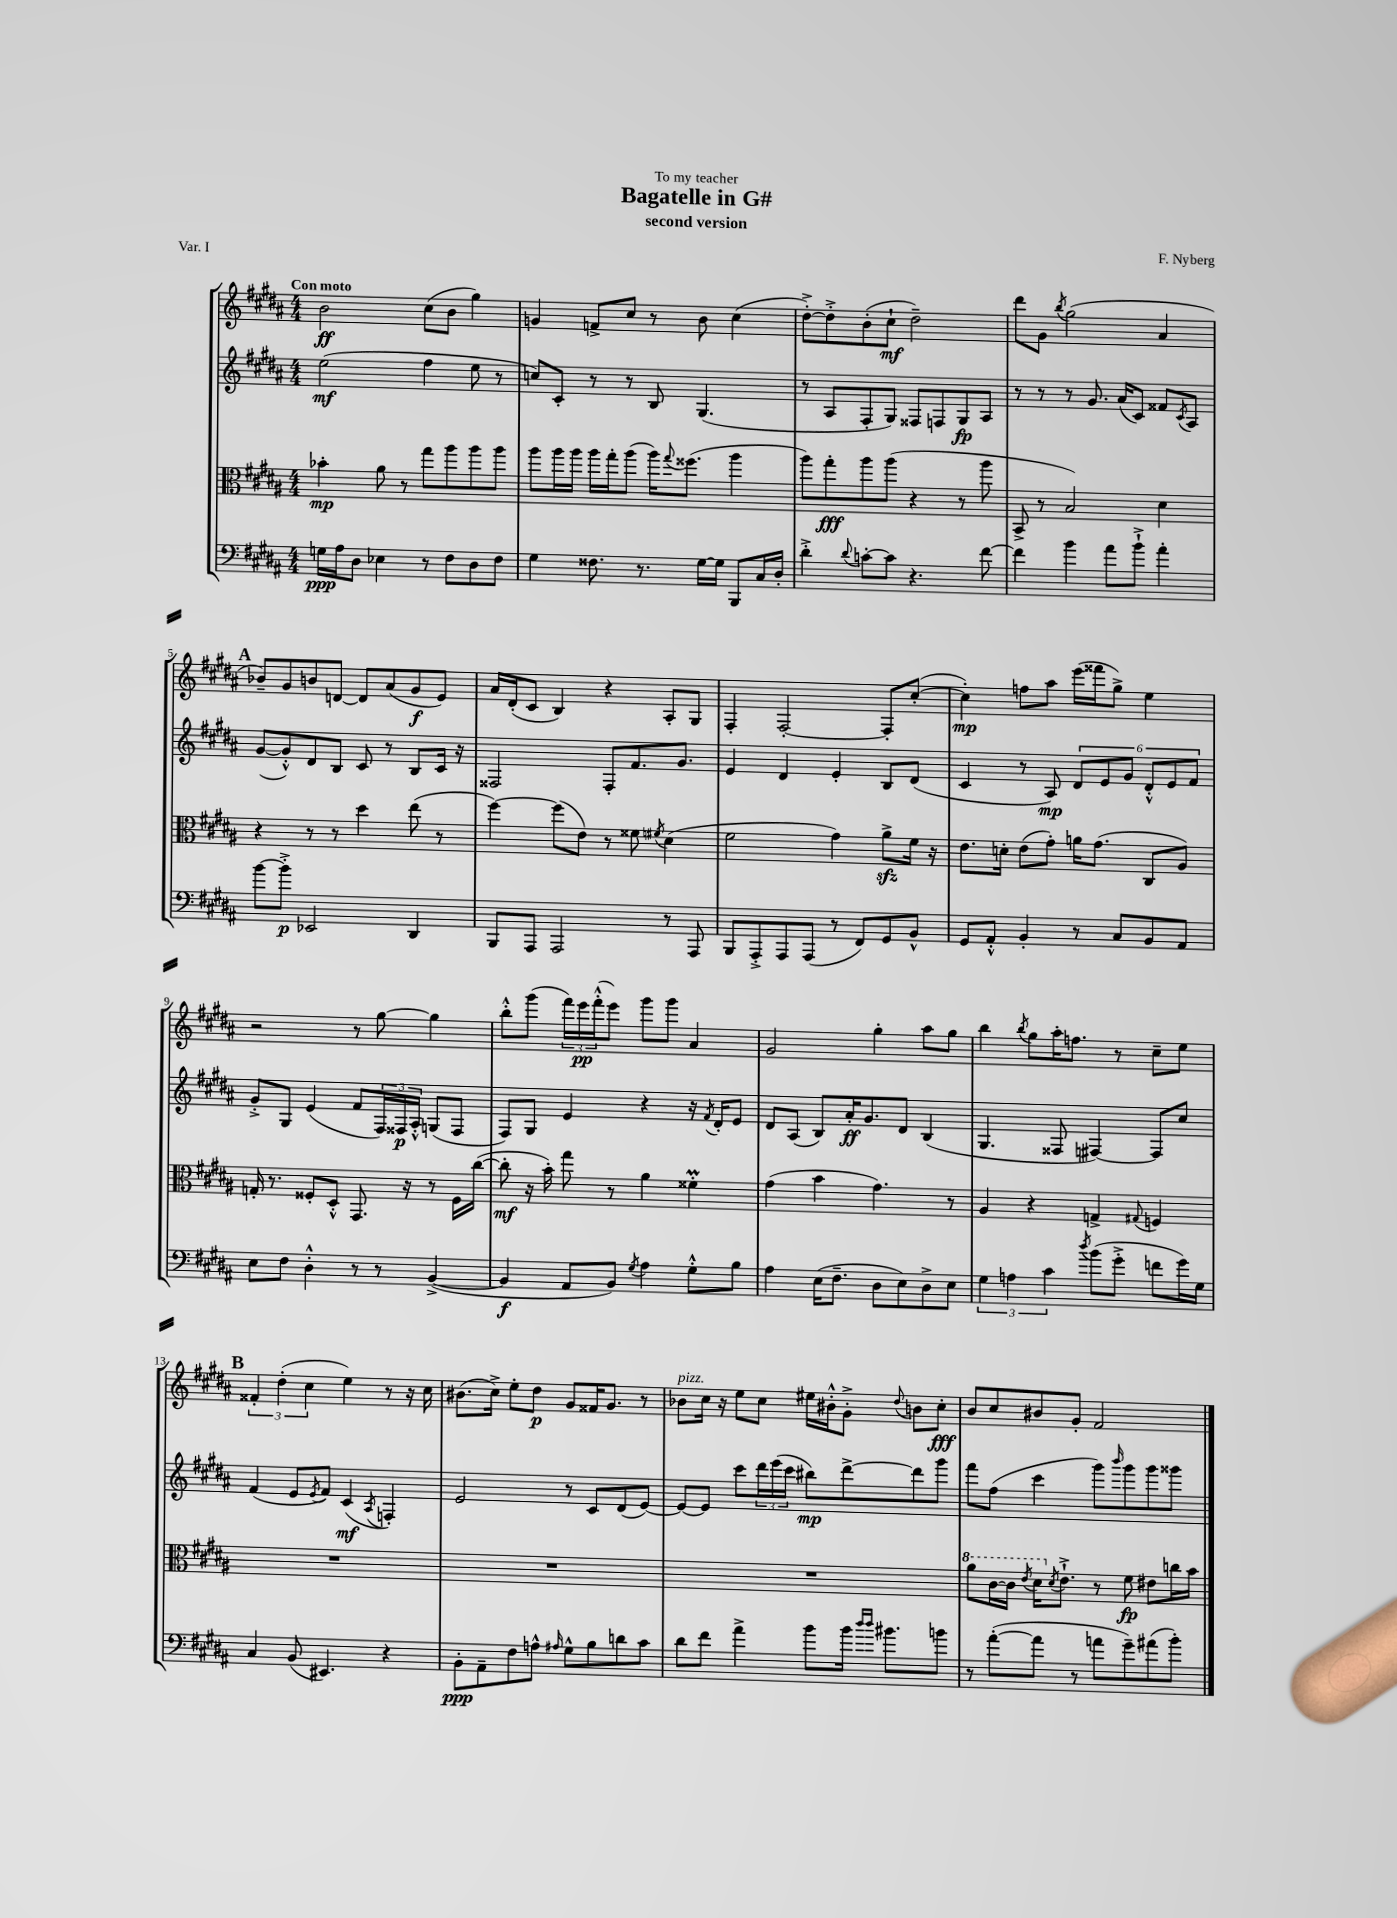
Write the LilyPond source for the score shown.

\header { title = "Bagatelle in G#" composer = "F. Nyberg" subtitle = "second version" dedication = "To my teacher" piece = "Var. I" }
<<
\new StaffGroup <<
\new Staff = "s0" {
    \clef treble \key b \major \numericTimeSignature \time 4/4 \tempo "Con moto"
    b'2\ff cis''8( b'8 gis''4) |
    g'4 f'8-> cis''8 r8 b'8 cis''4( |
    dis''8~-.->) dis''8-.-> b'8-.( cis''8-!\mf dis''2--) |
    dis'''8 gis'8 \acciaccatura { b''8 } gis''2( ais'4 |
    \mark \markup { \bold "A" } bes'8--) gis'8 b'8 d'8~ d'8 ais'8( gis'8\f e'8) |
    ais'16 dis'16-.( cis'8 b4) r4 ais8-. gis8 |
    fis4-. fis2~-. fis8-. cis''8~-.( |
    cis''4-.\mp) f''8 ais''8 e'''16( fisis'''16 gis''8->) e''4 |
    r2 r8 gis''8~ gis''4 |
    b''8-.-^ gis'''8( \tuplet 3/2 { fis'''16) e'''16\pp fis'''16-.-^( } e'''8) gis'''8 gis'''8 ais'4 |
    gis'2 gis''4-. ais''8 gis''8 |
    b''4 \acciaccatura { b''8 } gis''8 ais''16-. f''8. r8 cis''8-- e''8 |
    \mark \markup { \bold "B" } \tuplet 3/2 { fisis'4-. dis''4-.( cis''4 } e''4) r8 r16 cis''16 |
    bis'8.( cis''16->) e''8-. dis''8\p gis'8 fisis'16 gis'8. r8 |
    bes'8^\markup { \italic "pizz." } cis''16 r16 e''8 cis''8 eis''16 bis'16-.-^ gis'8-.-> \appoggiatura { dis''8 } b'8 cis''8-.\fff |
    b'8 cis''8 bis'8 gis'8-. fis'2 \bar "|." |
}
\new Staff = "s1" {
    \clef treble \key b \major \numericTimeSignature \time 4/4
    e''2\mf( fis''4 e''8 r8 |
    c''8) cis'8-. r8 r8 b8 gis4.( |
    r8 ais8 fis8-. gis8) fisis8 f8 gis8\fp ais8 |
    r8 r8 r8 gis'8. ais'16( cis'8) fisis'8 \acciaccatura { cis'8 } ais8 |
    \mark \markup { \bold "A" } gis'8~( gis'8-.-^) dis'8 b8 cis'8 r8 b8 cis'16 r16 |
    fisis2 fisis8-. fis'8. gis'8. |
    e'4 dis'4 e'4-. b8 dis'8( |
    cis'4 r8 ais8\mp) \tuplet 6/4 { dis'8 e'8 gis'8 dis'8-.-^ e'8 fis'8 } |
    gis'8-.-> gis8 e'4( fis'8 \tuplet 3/2 { fis16) fisis16\p ais16-.-^ } g8( fisis8 |
    fis8) gis8 e'4 r4 r16 \acciaccatura { fis'8 } dis'16-. e'8 |
    dis'8 ais8( b8) ais'16-.\ff gis'8. dis'8 b4( |
    gis4. fisis8 fis4~) fis8 cis''8 |
    \mark \markup { \bold "B" } fis'4( e'8 \acciaccatura { e'8 } fis'8) cis'4\mf( \acciaccatura { ais8 } f4-.) |
    e'2 r8 cis'8 dis'8( e'8~) |
    e'8~ e'8 cis'''8 \tuplet 3/2 { dis'''16 e'''16( cis'''16 } bis''8\mp) dis'''8~-> dis'''8 gis'''8 |
    fis'''8 fis''8( cis'''4 gis'''8) \grace { b'''16 } gis'''8 gis'''8 gisis'''8 \bar "|." |
}
\new Staff = "s2" {
    \clef alto \key b \major \numericTimeSignature \time 4/4
    bes'4-.\mp ais'8 r8 gis''8 ais''8 ais''8 ais''8 |
    ais''8 ais''16 ais''16 ais''16 gis''16-. ais''8( ais''16) \appoggiatura { gis''8 } fisis''8.( ais''4 |
    ais''8) gis''8-.\fff ais''8 ais''8( r4 r8 ais''8 |
    b,8-> r8 b2) dis'4 |
    \mark \markup { \bold "A" } r4 r8 r8 dis''4 e''8( r8 |
    fis''4~) fis''8( e'8) r8 fisis'8 \acciaccatura { fis'8 } dis'4( |
    fis'2 gis'4) ais'8->\sfz fis'16 r16 |
    e'8. d'16-. e'8( gis'8-.) a'16 gis'8.( cis8 ais8) |
    g16-. r8. fisis8-. dis8-.-^ gis,8. r16 r8 fisis16 cis''16~( |
    cis''8-.\mf r16 b'16-.) gis''8 r8 ais'4 fisis'4-.\prall |
    gis'4( b'4 gis'4.) r8 |
    ais4 r4 g4-> \appoggiatura { gis8 } f4 |
    \mark \markup { \bold "B" } R1 |
    R1 |
    R1 |
    \ottava #1 ais''8 cis''16~ cis''16 \acciaccatura { e''8 } dis''16 \ottava #0 \acciaccatura { dis'8 } e'8.-!-> r8 fis'8\fp eis'8 c''16 b'16 \bar "|." |
}
\new Staff = "s3" {
    \clef bass \key b \major \numericTimeSignature \time 4/4
    g16\ppp ais16 dis8 ees4 r8 fis8 dis8 fis8 |
    gis4 fisis8. r8. gis16~ gis16 b,,8 cis16 dis16-. |
    dis'4-.-> \appoggiatura { dis'8 } c'8~-. c'8 r4. fis'8~ |
    fis'4 b'4 ais'8 b'8-!-> ais'4-. |
    \mark \markup { \bold "A" } b'8~ b'8-.->\p ees,2 dis,4 |
    b,,8 ais,,8 ais,,2 r8 ais,,8 |
    b,,8 ais,,8-.-> ais,,8 ais,,8( r8 fis,8) gis,8 b,8-^ |
    gis,8 ais,8-.-^ b,4-. r8 cis8 b,8 ais,8 |
    e8 fis8 dis4-.-^ r8 r8 b,4~->( |
    b,4\f ais,8 b,8) \acciaccatura { gis8 } ais4 gis8-.-^ b8 |
    ais4 e16( fis8.-- dis8 e8) dis8-> e8 |
    \tuplet 3/2 { gis4 a4 cis'4 } \acciaccatura { dis''8 } b'8( gis'8-.-> f'8 gis'16) gis16 |
    \mark \markup { \bold "B" } cis4 b,8( eis,4.) r4 |
    b,8-.\ppp ais,8-- fis8 a8-^ \grace { ais16 } gis8-^ b8 d'8 cis'8 |
    dis'8 fis'8 ais'4-> b'8 b'16 \grace { dis''16 dis''16 } bis'8. b'8 |
    r8 ais'8~-.( ais'8 r8 a'8 gis'8--) ais'8( b'8-.) \bar "|." |
}
>>
>>
